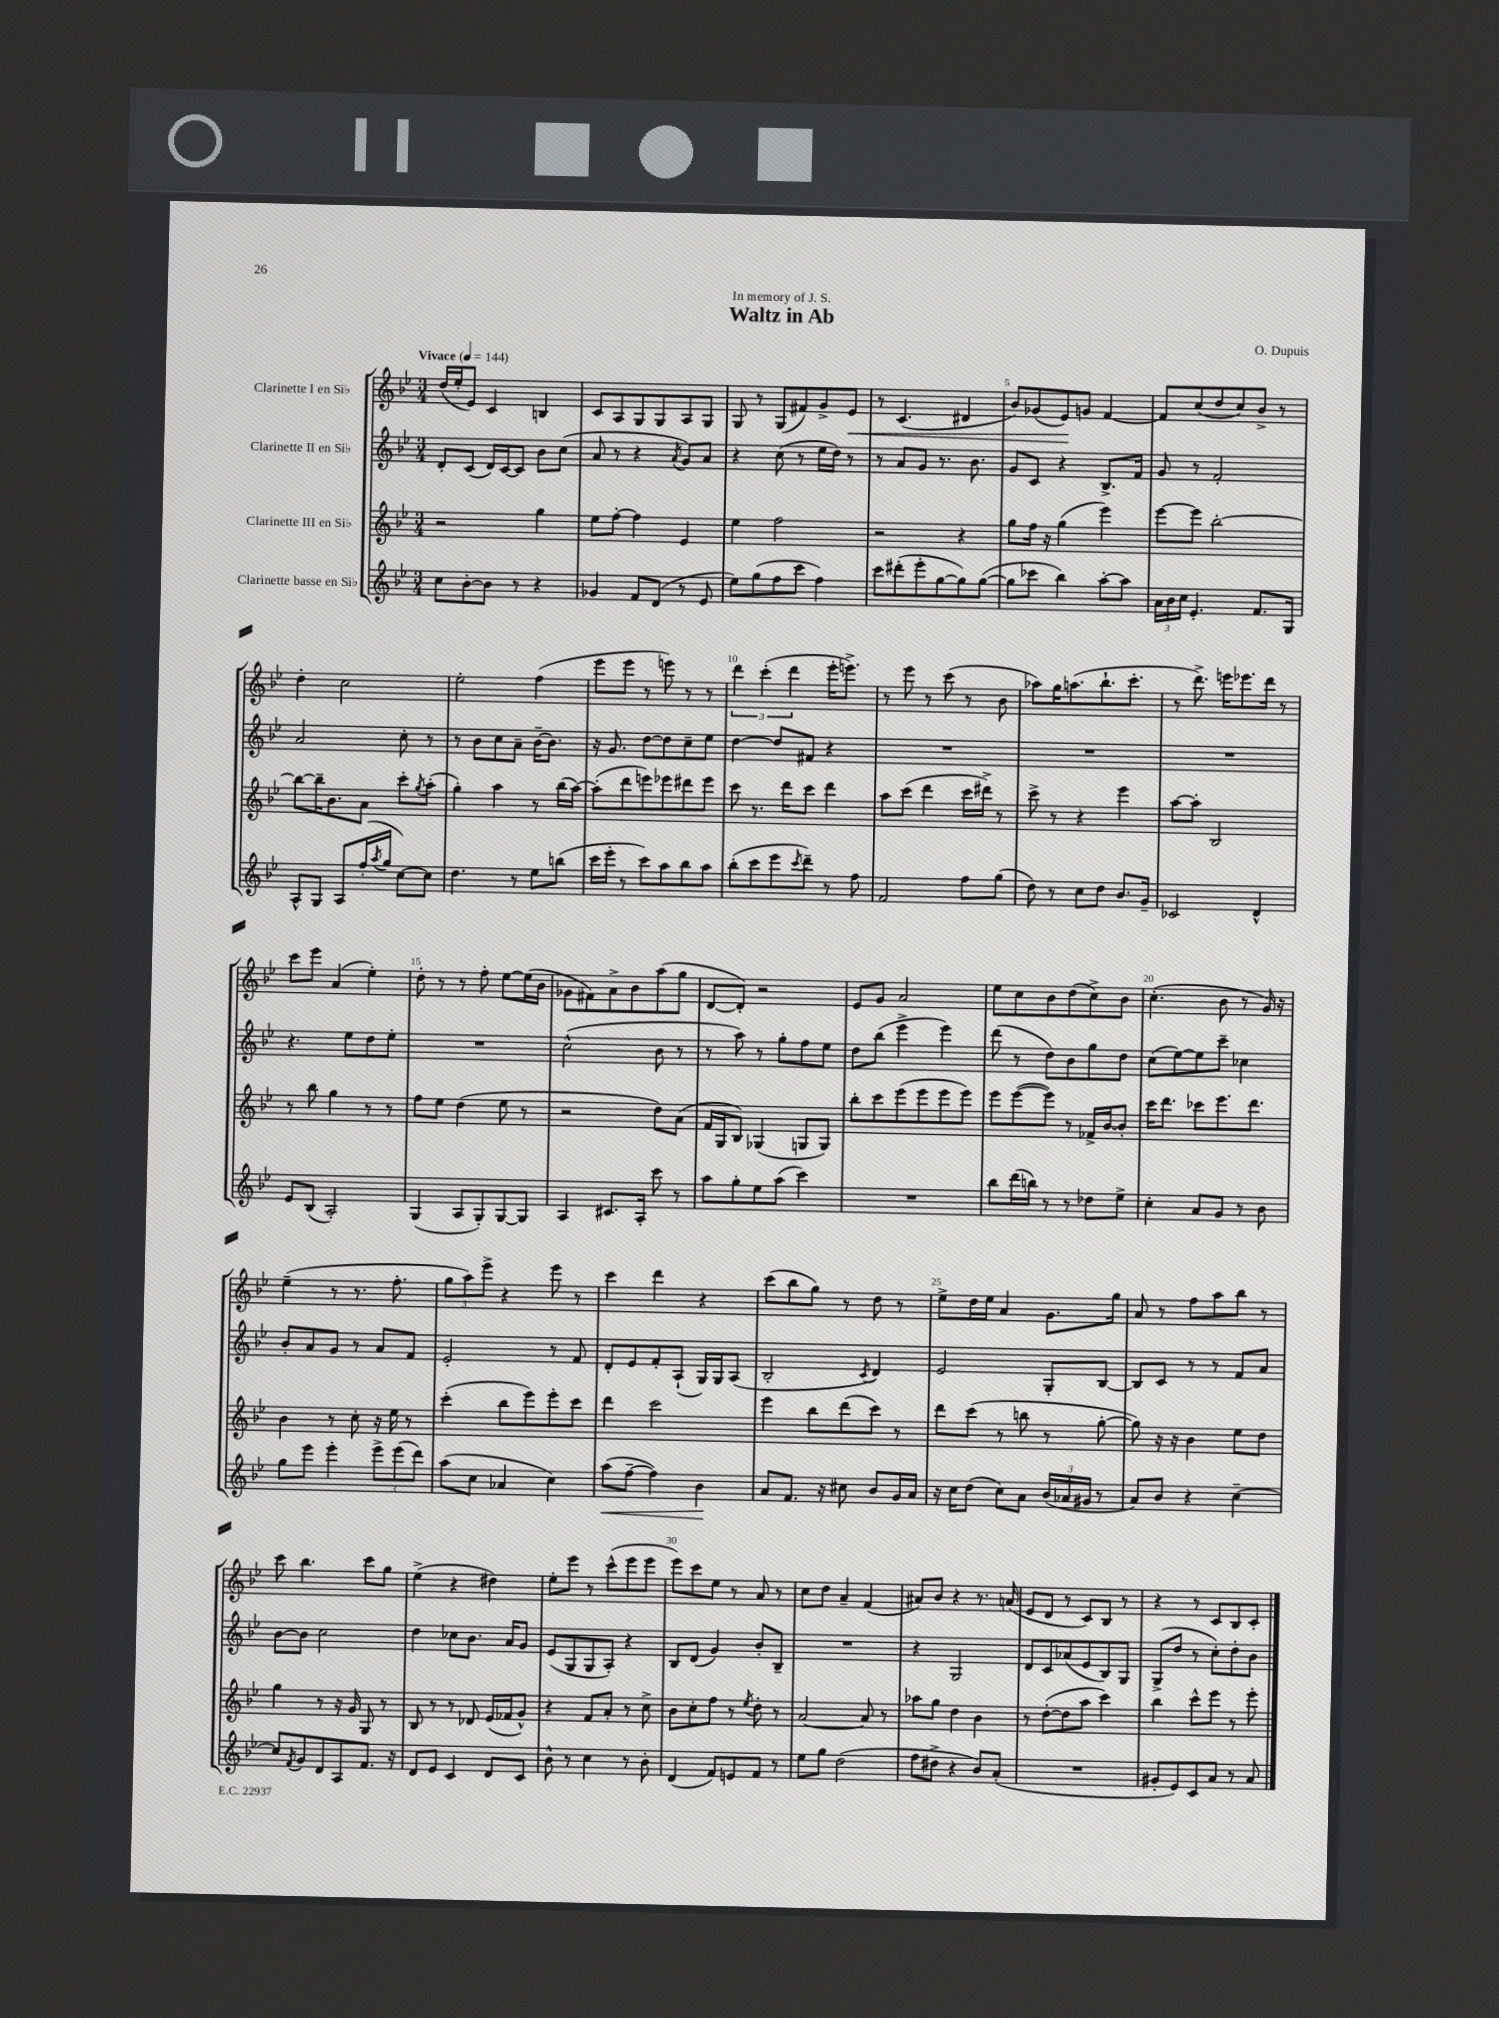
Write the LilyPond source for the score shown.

\header { title = "Waltz in Ab" composer = "O. Dupuis" dedication = "In memory of J. S." }
<<
\new StaffGroup <<
\new Staff = "s0" \with { instrumentName = "Clarinette I en Sib" } {
    \clef treble \key bes \major \numericTimeSignature \time 3/4 \tempo "Vivace" 4 = 144
    d''16( ees''16-. ees'8) c'4 b4 |
    c'8 a8 g8 g8 a8 g8 |
    g8 r8 g8( fis'8) g'8-> ees'8\< |
    r8 c'4.( dis'4 |
    bes'8) ges'8( ees'8\!) g'8 f'4~ |
    f'8 c''8( d''8 c''8) bes'8-> r8 |
    d''4-. c''2 |
    ees''2-. f''4( |
    ees'''8 ees'''8 r8 e'''8) r8 r8 |
    \tuplet 3/2 { d'''4 c'''4-.( d'''4 } ees'''16-. e'''8.->) |
    r8 ees'''8 r8 c'''8( r8 bes'8 |
    aes''8) g''16 a''8.( bes''8.-! c'''8.-. |
    r8 d'''8.->) e'''16 ees'''8. d'''16 r8 |
    c'''8 ees'''8 a'4( ees''4-.) |
    d''8-. r8 r8 f''8-. ees''8~ ees''16( bes'16 |
    ges'8 fis'8) a'8-> bes'8 a''8( g''8 |
    d'8~ d'8-.) r2 |
    ees'8 g'8 a'2 |
    ees''8 c''8 bes'8 d''8( c''8->) bes'8 |
    c''4.-.( bes'8 r8 g'16) r16 |
    ees''4--( r8 r8. f''8.-. |
    \tuplet 3/2 { g''8 a''8) ees'''8-> } r4 ees'''8 r8 |
    c'''4 d'''4 r4 |
    c'''8( bes''8 g''8) r8 d''8 r8 |
    ees''8-> d''16 ees''16 a'4 g'8. g''16 |
    a'8 r8 f''8 a''8 bes''8 r8 |
    c'''8 bes''4. c'''8 g''8 |
    ees''4->( r4 dis''4) |
    ees''8-. ees'''8 r8 c'''8-^( ees'''8 ees'''8 |
    ees'''8) c'''8 ees''8 r8 a'8 r8 |
    c''8 d''8 a'4-- f'4( |
    ais'8) bes'8 r4 r8. a'16( |
    ees'8 d'8 r8 c'8) bes8 r8 |
    r4 r8 c'8 bes8 c'8-. \bar "|." |
}
\new Staff = "s1" \with { instrumentName = "Clarinette II en Sib" } {
    \clef treble \key bes \major \numericTimeSignature \time 3/4
    d'8-. c'8( d'16) c'16~ c'8 bes'8 c''8( |
    a'8 r8 r4 \acciaccatura { a'8 } g'8) a'8 |
    r4 c''8( r8 ees''16 d''16) r8 |
    r8 a'8 g'8 r8. bes'8. |
    g'8 c'8 r4 bes8.-> f'16 |
    g'8 r8 f'2-. |
    a'2 c''8-. r8 |
    r8 bes'8 c''8 a'8-- bes'16~-- bes'8. |
    r16 g'8. d''8~ d''8 c''8-- ees''8 |
    d''4~ d''8 fis'8 r4 |
    R2. |
    R2. |
    R2. |
    r4. ees''8 d''8 ees''8-. |
    R2. |
    c''2-^( bes'8 r8 |
    r8 a''8) r8 g''8-. f''8 ees''8 |
    d''8 bes''8( ees'''4-> ees'''4) |
    d'''8( r8 d''8) bes'8 g''8 d''8 |
    c''8( ees''8~) ees''8 c'''8-- ces''4 |
    bes'8-. a'8 g'8 r8 a'8 f'8 |
    ees'2-. r8 f'8 |
    d'8-. ees'8 f'8-. a8-!( g16) g16 a8( |
    bes2-. \acciaccatura { c'8 } d'4) |
    ees'2 g8-. bes8~ |
    bes8 c'8 r8 r8 f'8 a'8 |
    bes'8~ bes'8 c''2 |
    d''4 ces''8 bes'8. a'16 g'8 |
    ees'8( g8 g8 a8-.) r4 |
    bes8 d'8( g'4) bes'8-. bes8-- |
    R2. |
    r4 g2 |
    d'8 c'8 aes'8( ees'8 bes8) g8 |
    g8->( d''8 r8 c''8-.) d''8-. bes'8 \bar "|." |
}
\new Staff = "s2" \with { instrumentName = "Clarinette III en Sib" } {
    \clef treble \key bes \major \numericTimeSignature \time 3/4
    r2 g''4 |
    ees''8 f''8~-. f''4 ees'4 |
    ees''4 f''2 |
    r2 r4 |
    g''8 f''16 r16 g''4( ees'''4) |
    ees'''8~ ees'''8 bes''2~-. |
    bes''8~ bes''16-- bes'8. a'8 c'''8-. \acciaccatura { g''8 } a''8-.( |
    g''4-.) a''4 r8 bes''16( a''16~) |
    a''8-.( d'''8 e'''8) ees'''8 dis'''8 ees'''8 |
    c'''8 r8. d'''16 c'''8 d'''4 |
    a''8 c'''8( d'''4 c'''16 dis'''16->) r8 |
    c'''8-> r8 r4 ees'''4 |
    a''8~ a''8-. bes2 |
    r8 bes''8 g''4 r8 r8 |
    f''8 ees''8 d''4( ees''8 r8 |
    r2 d''8) a'8( |
    f'16 g16 bes8) ges4( g8 g8) |
    bes''8-. c'''8 ees'''8( ees'''8 ees'''8 ees'''8) |
    ees'''8 ees'''8~( ees'''8) r8 fes'16-> bes'16~ bes'8-. |
    c'''16 d'''8. ces'''8 ees'''8. d'''8. |
    bes'4 r8 c''8-. r16 ees''16 r8 |
    c'''4-.( bes''8 ees'''8) ees'''8-. c'''8 |
    d'''4 c'''2 |
    ees'''4 bes''8 d'''8( c'''8) r8 |
    d'''8 c'''8( r8 b''8 r8 g''8~-. |
    g''8) r16 r16 bes'4 ees''8 d''8 |
    g''4 r8 r16 g'16 g8 r8 |
    bes8 r8 r8 des'8 ees'16( fes'16 g'8-^) |
    r4 f'8 a'8-. r8 c''8-> |
    bes'8 c''8-. f''8 r8 \acciaccatura { ees''8 } d''8-. r8 |
    a'2~ a'8 r8 |
    aes''8 g''8 d''4 bes'4 |
    r8 d''8~-.( d''8 a''8 c'''4) |
    bes''4 c'''8-^ ees'''8 r8 ees'''8-. \bar "|." |
}
\new Staff = "s3" \with { instrumentName = "Clarinette basse en Sib" } {
    \clef treble \key bes \major \numericTimeSignature \time 3/4
    c''8 bes'8~-. bes'8 r8 r4 |
    ges'4 f'8 d'8( r8 ees'8 |
    ees''8) g''8( f''8 c'''8 f''4) |
    c'''8 dis'''8-.( ees'''8-. g''8~ g''8) g''8~( |
    g''8 ces'''8 bes''4) a''8~-. a''8 |
    \tuplet 3/2 { a'16 bes'16 c''16 } ees'4.-. f'8. g16 |
    a8-^ g8 a8 f''16-.( \acciaccatura { a''8 } g''16 c''8~) c''8 |
    d''4. r8 ees''8 b''8( |
    c'''16 ees'''16-. r8 c'''8) a''8 bes''8 a''8 |
    bes''8-.( c'''8 ees'''8 \acciaccatura { c'''8 } d'''8--) r8 f''8 |
    f'2 f''8 g''8( |
    d''8) r8 c''8 d''8 bes'8. g'16-- |
    ces'2 d'4-^ |
    ees'8 bes8( a2-.) |
    g4( a8 g8-.) g8~ g8 |
    a4 cis'8. a16-. c'''8 r8 |
    a''8 g''8-. ees''8 a''8( c'''4) |
    R2. |
    bes''8 d'''16( b''16) r8 r8 des''8 ees''8-> |
    c''4-. a'8 g'8 r8 bes'8 |
    g''8 ees'''8 ees'''4-. \tuplet 3/2 { ees'''8-> ees'''8( d'''8) } |
    a''8( c''8 aes'4 c''4) |
    a''8\<( f''8~-- f''4) bes'4\! |
    a'8 f'8. r16 cis''8 bes'8 g'16 a'16 |
    r16 c''16 d''8( c''8) a'8 \tuplet 3/2 { bes'16( aes'16 gis'16 } r8 |
    a'8) bes'8 r4 c''4~-- |
    c''8 \acciaccatura { f'8 } g'8 d'8 a8 f'8. r16 |
    d'8 ees'8 c'4 d'8 c'8 |
    bes'8-^ r8 c''4 r8 bes'8-. |
    d'4( f'8) e'8 f'8 r8 |
    ees''8 g''8 d''2( |
    f''8 dis''8-> r4 bes'8) a'8-.( |
    R2. |
    gis'8-. ees'8) c'8 a'8 r8 a'8 \bar "|." |
}
>>
>>
